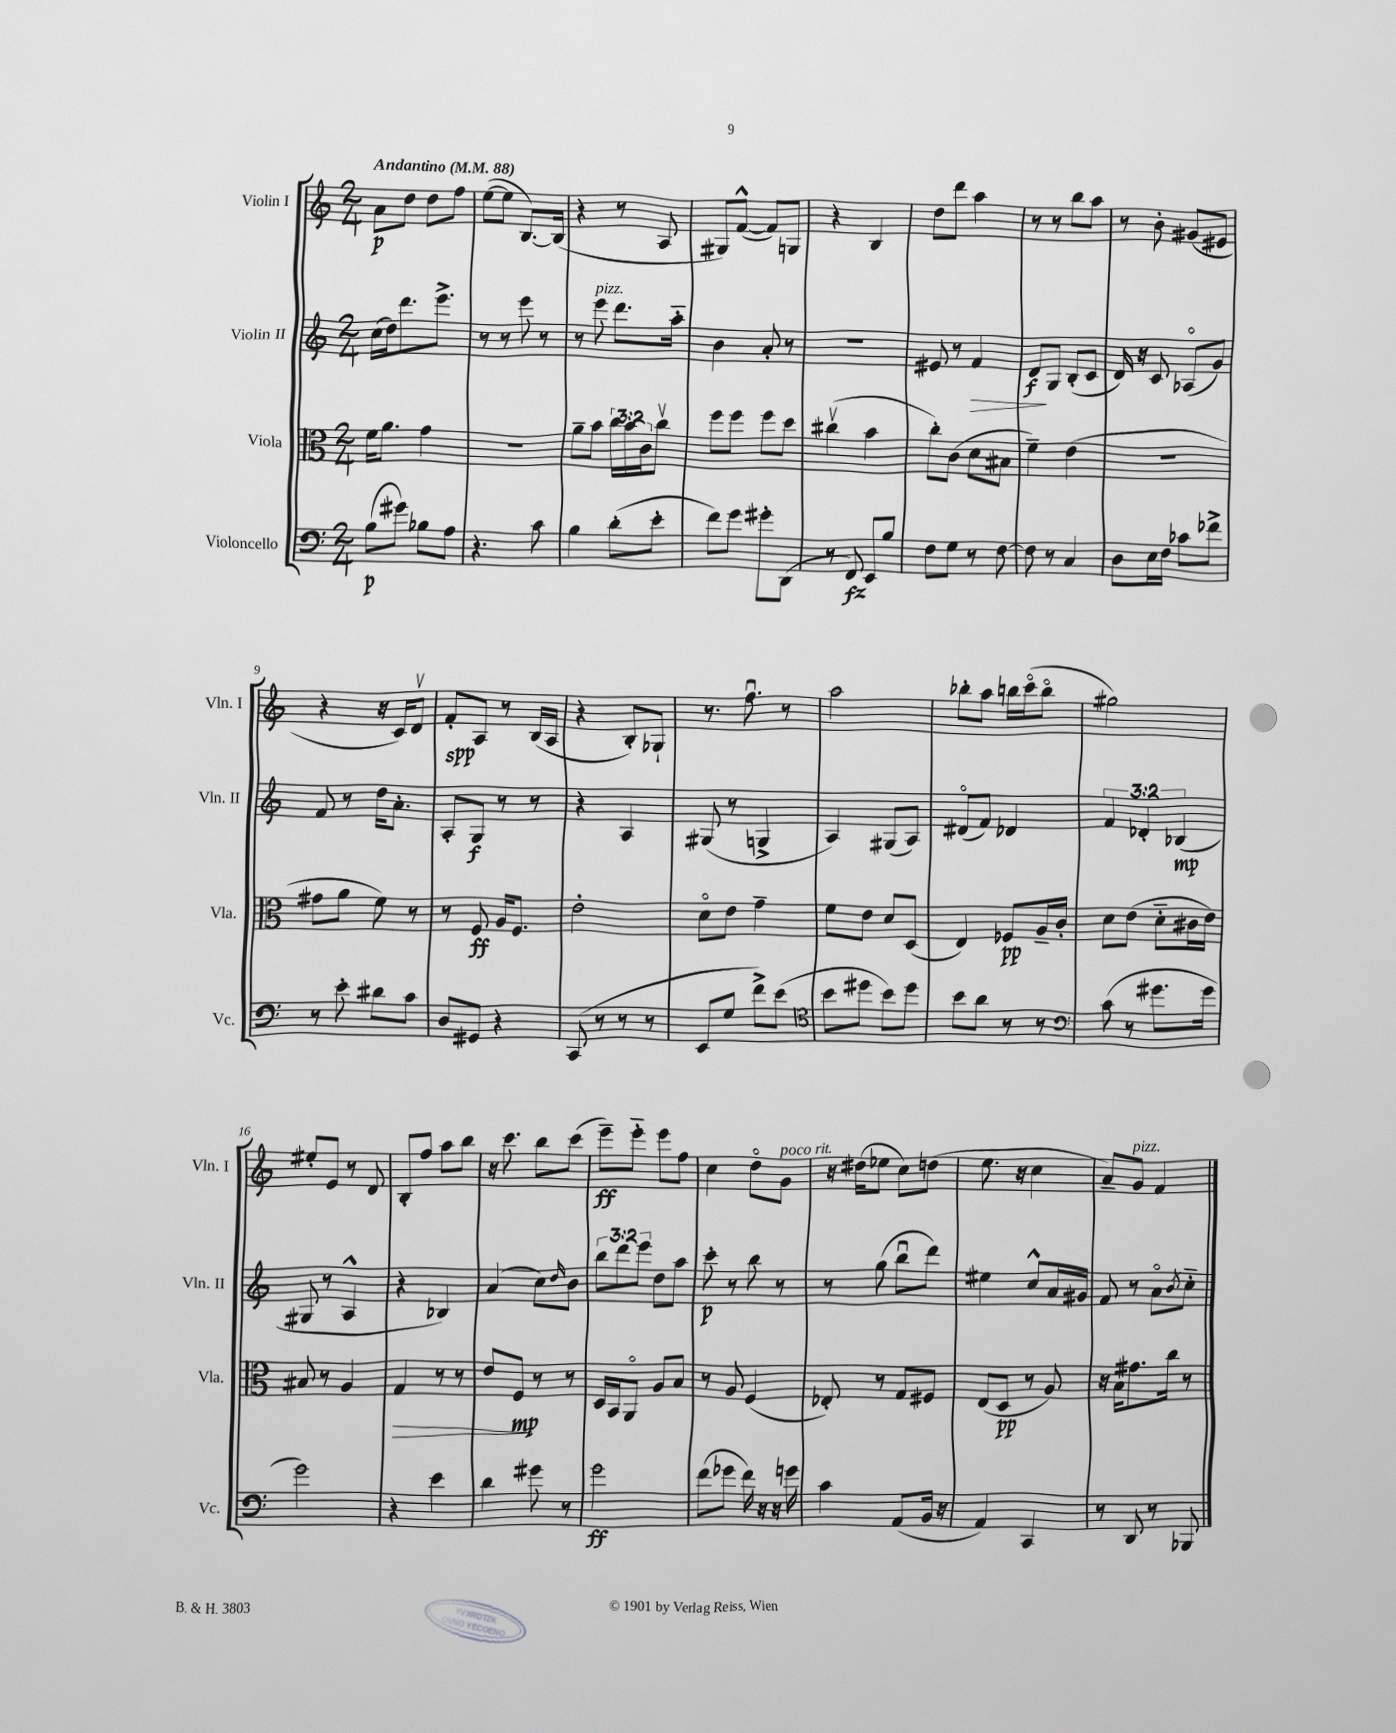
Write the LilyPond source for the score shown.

<<
\new StaffGroup <<
\new Staff = "s0" \with { instrumentName = "Violin I" shortInstrumentName = "Vln. I" } {
    \clef treble \key c \major \numericTimeSignature \time 2/4 \tempo "Andantino" 4 = 88
    a'8\p d''8 d''8 f''8 |
    e''8~( e''8 b8.~) b16( |
    r4 r8 a8 |
    gis8) f'8~-^( f'8) g8 |
    r4 b4 |
    d''8 d'''8 a''4 |
    r8 r8 b''8 a''8 |
    r8 b'8-. gis'8( eis'8 |
    r4 r16 c'16) d'8\upbow |
    f'8-.\spp a8 r8 b16( a16 |
    r4 b8-.) ges8-! |
    r8. f''8.\downbow r8 |
    a''2 |
    bes''8-. a''8 b''16 c'''16\flageolet( b''8\flageolet |
    gis''2) |
    eis''8-. e'8 r8 d'8 |
    b8-. f''8 a''8 b''8 |
    r16 c'''8. b''8 c'''8( |
    e'''8--\ff) e'''8-_ e'''8 f''8 |
    c''4 d''8\flageolet g'8^\markup { \italic "poco rit." } |
    r16 dis''16( ees''8 c''8) d''8( |
    e''8. r16 c''4 |
    a'8--) g'8^\markup { \italic "pizz." } f'4 \bar "|." |
}
\new Staff = "s1" \with { instrumentName = "Violin II" shortInstrumentName = "Vln. II" } {
    \clef treble \key c \major \numericTimeSignature \time 2/4 \override Staff.TupletNumber.text = #tuplet-number::calc-fraction-text
    c''16( d''16) d'''8. e'''8.-> |
    r8 r8 e'''8 r8 |
    r8 e'''8^\markup { \italic "pizz." } d'''8. a''16-_ |
    b'4 a'8-. r8 |
    r2 |
    eis'8 r8 f'4\> |
    d'8\f\! g8 b8-.( c'8 |
    d'16) r16 c'8 aes8\flageolet( g'8) |
    f'8 r8 d''16 a'8.-. |
    a8-. g8\f r8 r8 |
    r4 a4 |
    gis8( r8 g4-> |
    a4) gis8( a8) |
    dis'8\flageolet( f'8) des'4 |
    \tuplet 3/2 { f'4 des'4-. bes4\mp( } |
    gis8 r8 a4-^ |
    r4 bes4) |
    a'4( c''8) \grace { d''16 } b'8 |
    \tuplet 3/2 { b''8 d'''8 e'''8 } d''8 a''8 |
    c'''8-.\p r8 b''8 r8 |
    r8 g''8( b''8\downbow d'''8) |
    eis''4 c''8-^ a'16 gis'16 |
    f'8 r8 a'8\flageolet \acciaccatura { b'8 } c''8-_ \bar "|." |
}
\new Staff = "s2" \with { instrumentName = "Viola" shortInstrumentName = "Vla." } {
    \clef alto \key c \major \numericTimeSignature \time 2/4 \override Staff.TupletNumber.text = #tuplet-number::calc-fraction-text
    f'16 a'8. g'4 |
    r2 |
    a'8-- b'8 \tuplet 3/2 { c''16 b'16 c'16 } c''8\upbow |
    f''8 f''8 f''8 d''8 |
    cis''4\upbow( b'4 |
    c''8-.) c'8( d'8 bis8 |
    f'4--) e'4( |
    R2 |
    gis'8 a'8 f'8) r8 |
    r8 f8\ff a16 f8. |
    e'2-. |
    d'8\flageolet e'8 g'4-- |
    f'8 e'8 d'8 d8( |
    e4) fes8\pp a16-- c'16-. |
    d'8 e'8( d'8-_ cis'16 e'16) |
    bis8 r8 a4 |
    g4\> r8 r8 |
    e'8 f8\mp\! r8 r8 |
    d16 b,16 a,8\flageolet a8 b8 |
    r8 a8 f4( |
    ees8-.) r8 g8 fis8 |
    e8( d8\pp r8 a8) |
    r16 b16 gis'8. c''16 r8 \bar "|." |
}
\new Staff = "s3" \with { instrumentName = "Violoncello" shortInstrumentName = "Vc." } {
    \clef bass \key c \major \numericTimeSignature \time 2/4
    b8\p( gis'8) bes8 a8 |
    r4. c'8 |
    b4 d'8-.( e'8-. |
    f'8) g'8 gis'8-. d,8( |
    r8 f,8\fz) e,8 b8 |
    f8 g8 r8 f8~ |
    f8 r8 c4 |
    d8 e16 f16 ces'8 fes'8-> |
    r8 e'8-. dis'8 c'8 |
    d8 gis,8 r4 |
    c,8( r8 r8 r8 |
    e,8 g8 f'8->) e'8( |
    \clef tenor b'8 dis''8 b'8) dis''8 |
    b'8 a'8 r8 r8 |
    \clef bass c'8( r8 gis'8. gis'16 |
    g'2) |
    r4 e'4 |
    d'4 gis'8 r8 |
    g'2\ff |
    f'8( ges'8 f'16) r16 r16 g'16 |
    c'4 a,8( b,16 r16 |
    a,4) c,4 |
    r8 d,8 r8 bes,,8 \bar "|." |
}
>>
>>
